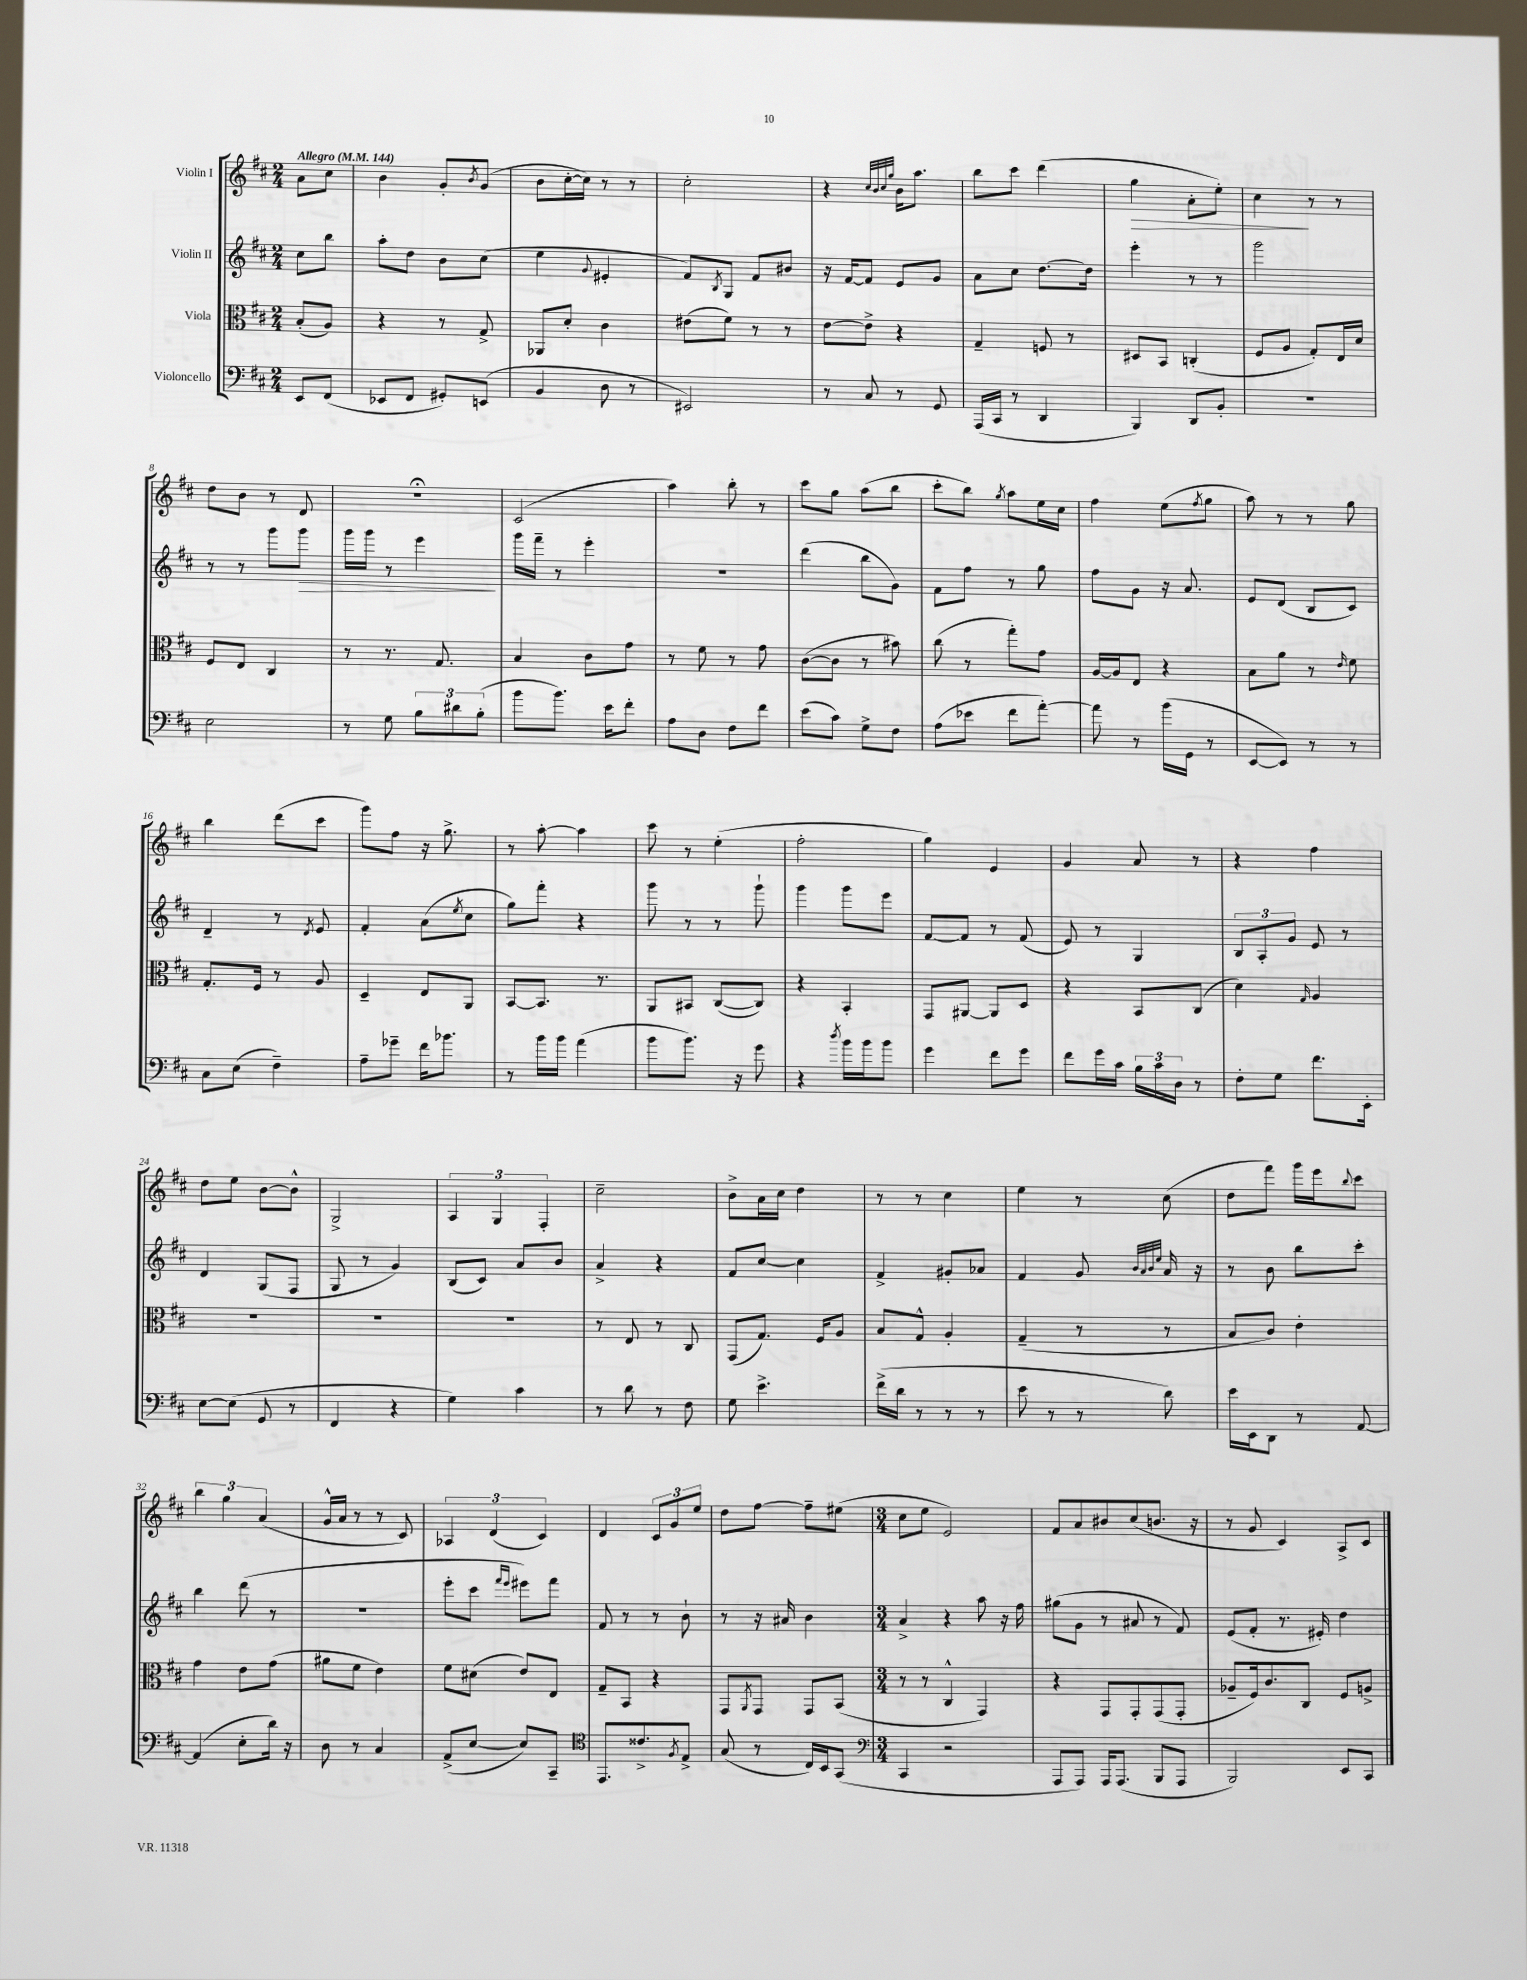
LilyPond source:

<<
\new StaffGroup <<
\new Staff = "s0" \with { instrumentName = "Violin I" } {
    \clef treble \key d \major \numericTimeSignature \time 2/4 \partial 4 \tempo "Allegro" 4 = 144
    a'8 cis''8 |
    b'4 g'8-. \acciaccatura { b'8 } g'8( |
    b'8 cis''16~-. cis''16) r8 r8 |
    cis''2-. |
    r4 \grace { cis''32 b'32 cis''32 g''32 } b'16 a''8. |
    b''8 cis'''8 d'''4( |
    g''4\> a'8-. e''8-.) |
    cis''4\! r8 r8 |
    d''8 b'8 r8 d'8 |
    r2\fermata |
    cis'2( |
    a''4) b''8-. r8 |
    cis'''8 g''8 a''8( b''8 |
    cis'''8-. b''8) \acciaccatura { g''8 } a''8 e''16 cis''16 |
    fis''4 e''8( \acciaccatura { fis''8 } g''8 |
    a''8) r8 r8 g''8 |
    b''4 d'''8( cis'''8 |
    g'''8) fis''8 r16 g''8.-> |
    r8 a''8~-. a''4 |
    cis'''8 r8 e''4-.( |
    fis''2-. |
    g''4) e'4 |
    g'4 a'8 r8 |
    r4 fis''4 |
    d''8 e''8 b'8~ b'8-^ |
    g2-> |
    \tuplet 3/2 { a4 g4 fis4-. } |
    cis''2-- |
    b'8-> a'16 cis''16 d''4 |
    r8 r8 cis''4 |
    e''4 r8 cis''8( |
    d''8 fis'''8) g'''16 e'''16 \appoggiatura { b''8 } cis'''8 |
    \tuplet 3/2 { b''4 g''4 a'4( } |
    g'16-^ a'16 r8 r8 cis'8) |
    \tuplet 3/2 { aes4 d'4( cis'4) } |
    d'4 \tuplet 3/2 { cis'8 g'8 e''8 } |
    d''8 fis''8~ fis''8-- eis''8( |
    \numericTimeSignature \time 3/4 cis''8 e''8 e'2) |
    fis'8 a'8 bis'8 cis''8( b'8. r16 |
    r8 g'8 cis'4) a8-> cis'8 \bar "|." |
}
\new Staff = "s1" \with { instrumentName = "Violin II" } {
    \clef treble \key d \major \numericTimeSignature \time 2/4 \partial 4
    cis''8 b''8 |
    a''8-. d''8 b'8 cis''8( |
    e''4 \appoggiatura { g'8 } eis'4-. |
    fis'8) \acciaccatura { b8 } g8 fis'8 bis'8 |
    r16 fis'16~ fis'8 e'8 g'8 |
    a'8 cis''8 d''8.~ d''16 |
    e'''4-. r8 r8 |
    g'''2 |
    r8 r8 g'''8 g'''8\> |
    g'''16 g'''16 r8 e'''4\! |
    g'''16 fis'''16-- r8 e'''4-. |
    r2 |
    d'''4( b''8 g'8) |
    fis'8 fis''8 r8 g''8 |
    fis''8 g'8 r16 a'8. |
    e'8 d'8( b8 cis'8) |
    d'4-- r8 \acciaccatura { d'8 } e'8 |
    fis'4-. a'8( \acciaccatura { e''8 } cis''8 |
    g''8) fis'''8-. r4 |
    g'''8 r8 r8 g'''8-! |
    g'''4 g'''8 e'''8 |
    fis'8~ fis'8 r8 fis'8( |
    e'8) r8 g4 |
    \tuplet 3/2 { b8 a8-. g'8 } e'8 r8 |
    d'4 g8( fis8 |
    g8 r8 g'4) |
    b8( cis'8) a'8 b'8 |
    a'4-> r4 |
    fis'8 cis''8~ cis''4 |
    fis'4-> gis'8-. aes'8 |
    fis'4 g'8 \grace { b'32 a'32 b'32 e''32 } a'16 r16 |
    r8 b'8 b''8 cis'''8-. |
    b''4 d'''8( r8 |
    r2 |
    e'''8-. cis'''8 \grace { fis'''16 e'''16 } eis'''8) fis'''8 |
    fis'8 r8 r8 b'8-! |
    r8 r16 ais'16 b'4 |
    \numericTimeSignature \time 3/4 a'4-> r4 a''8 r16 fis''16 |
    gis''8( g'8 r8 ais'8 r8 fis'8) |
    e'8( fis'8-. r8. eis'16-.) d''4 \bar "|." |
}
\new Staff = "s2" \with { instrumentName = "Viola" } {
    \clef alto \key d \major \numericTimeSignature \time 2/4 \partial 4
    b8-.( a8) |
    r4 r8 g8-> |
    aes,8 d'8-. cis'4 |
    eis'8( fis'8) r8 r8 |
    e'8~ e'8-> r4 |
    g4-- f8 r8 |
    dis8 b,8 c4-.( |
    fis8 a8 g8-.) e16 d'16 |
    fis8 e8 cis4 |
    r8 r8. g8. |
    b4 cis'8 g'8 |
    r8 fis'8 r8 g'8 |
    cis'8~( cis'8 r8 bis'8) |
    cis''8( r8 g''8-.) g'8 |
    a16~ a16 e8 r4 |
    b8 a'8 r8 \grace { e'16 } fis'8 |
    g8.-. fis16 r8 a8 |
    d4-- e8 a,8 |
    b,8~ b,8. r8. |
    a,8 bis,8 cis8~( cis8) |
    r4 b,4-. |
    g,8 ais,8~ ais,8 d8 |
    r4 b,8 cis8( |
    d'4) \grace { g16 } a4 |
    R2 |
    R2 |
    R2 |
    r8 e8 r8 cis8 |
    g,8( g8.) fis16 a8 |
    b8 g8-^ a4-. |
    g4--( r8 r8 |
    b8 cis'8) e'4-. |
    g'4 e'8 g'8( |
    ais'8 fis'8 e'4) |
    fis'8 dis'8( e'8) e8 |
    g8-- b,8 r4 |
    g,8 \acciaccatura { a,8 } g,8 g,8 b,8( |
    \numericTimeSignature \time 3/4 r8 r8 cis4-^ g,4) |
    r4 g,8 g,8-. g,8( g,8-. |
    aes8-- fis16) cis'8. cis8 fis8 a8-> \bar "|." |
}
\new Staff = "s3" \with { instrumentName = "Violoncello" } {
    \clef bass \key d \major \numericTimeSignature \time 2/4 \partial 4
    e,8 fis,8( |
    ees,8 fis,8 gis,8-.) e,8( |
    b,4 d8 r8 |
    eis,2) |
    r8 cis8 r8 g,8 |
    a,,16( cis,16 r8 d,4 |
    b,,4) d,8 b,8-. |
    r2 |
    e2 |
    r8 g8 \tuplet 3/2 { b8 dis'8 b8-.( } |
    b'8 b'8.) e'16 fis'8-. |
    a8 d8 fis8 fis'8 |
    e'8( cis'8) g8-> fis8 |
    a8( ees'8 fis'8 a'8~-.) |
    a'8 r8 b'16( g,16 r8 |
    e,8~ e,8) r8 r8 |
    cis8 e8( fis4--) |
    a8-- ges'8-- fis'16 bes'8. |
    r8 b'16 b'16 a'4( |
    b'8 b'8.) r16 g'8 |
    r4 \acciaccatura { d''8 } b'16 b'16 b'8 |
    g'4 fis'8 g'8 |
    fis'8 g'16 cis'16 \tuplet 3/2 { b16 cis'16 d16 } r8 |
    fis8-. g8 fis'8. e,16-. |
    e8~ e8( g,8 r8 |
    fis,4 r4 |
    g4) cis'4 |
    r8 d'8 r8 fis8 |
    g8 e'4.-> |
    fis'16->( d'16 r8 r8 r8 |
    e'8 r8 r8 d'8) |
    e'16 e,16 d,8 r8 a,8~ |
    a,4( e8-. d'16) r16 |
    d8 r8 cis4 |
    a,8->( e8~ e8) cis,8-- |
    \clef tenor e,8. cisis'8.-> \acciaccatura { fis8 } e8-> |
    g8( r8 cis16) b,16 g,8( |
    \numericTimeSignature \time 3/4 \clef bass cis,4 r2 |
    a,,8 a,,8) a,,16 a,,8.( b,,8 a,,8 |
    b,,2) e,8 cis,8 \bar "|." |
}
>>
>>
